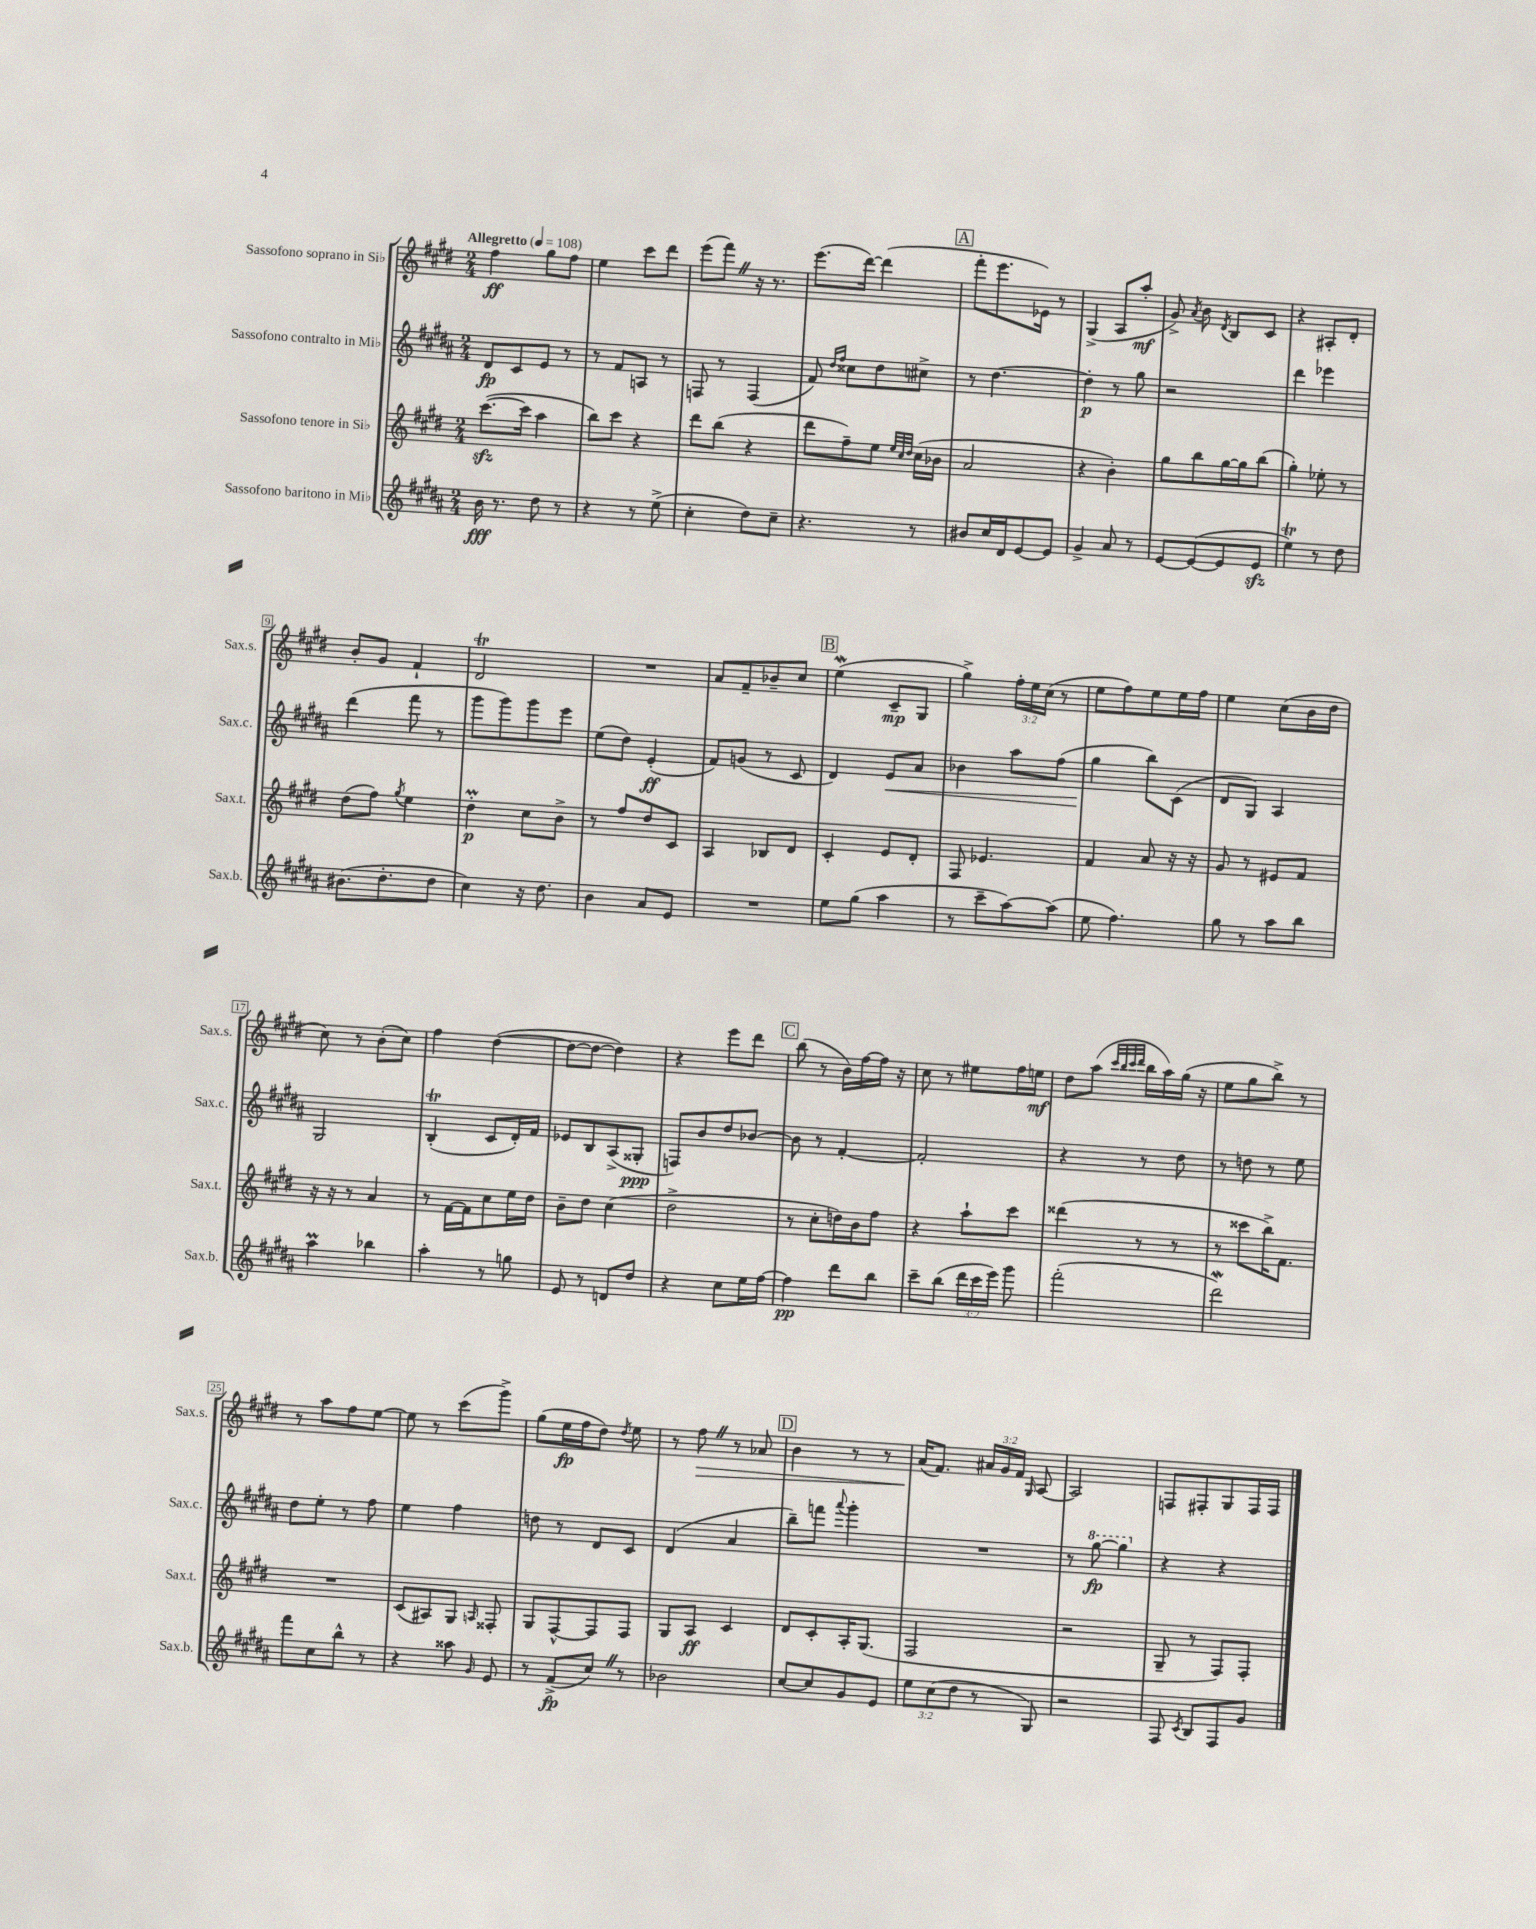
<<
\new StaffGroup <<
\new Staff = "s0" \with { instrumentName = "Sassofono soprano in Sib" shortInstrumentName = "Sax.s." } {
    \clef treble \key e \major \numericTimeSignature \time 2/4 \override Staff.TupletNumber.text = #tuplet-number::calc-fraction-text \tempo "Allegretto" 4 = 108
    \autoBeamOff fis''4\ff gis''8[ fis''8] |
    e''4 cis'''8[ dis'''8] |
    e'''8[( fis'''8]) \once \override BreathingSign.text = \markup { \musicglyph "scripts.caesura.straight" } \breathe r16 r8. |
    e'''8.[( dis'''16]~) dis'''4( |
    \mark \markup { \box "A" } fis'''8[-. e'''8. ees'16]) r8 |
    gis4->( a8[ a''8]-.\mf |
    gis'8->) \acciaccatura { a'8 } b'8 \acciaccatura { dis'8 } b8[ cis'8] |
    r4 ais8[-. dis'8]-. |
    b'8[-. gis'8] fis'4-! |
    dis'2\trill |
    R2 |
    a'8[ fis'8-- bes'8-- cis''8] |
    \mark \markup { \box "B" } e''4\mordent( cis'8[--\mp gis8] |
    gis''4->) \tuplet 3/2 { fis''16[-. e''16 cis''16]( } r8 |
    e''8[ fis''8) e''8 e''16 fis''16] |
    e''4 cis''8[( b'16 dis''16] |
    cis''8) r8 b'8[-.( cis''8]) |
    fis''4 dis''4~( |
    dis''8[~ dis''8]~ dis''4) |
    r4 e'''8[ dis'''8] |
    \mark \markup { \box "C" } b''8( r8 b'16[) fis''16~ fis''16] r16 |
    cis''8 r8 eis''8[ fis''16 e''16]\mf |
    dis''8[ a''8]( \grace { cis'''32[ b''32 cis'''32 dis'''32] } b''16[ a''16) gis''16]( r16 |
    e''8[ gis''8 b''8]->) r8 |
    r8 a''8[ fis''8 e''8]~ |
    e''8 r8 cis'''8[( gis'''8]->) |
    gis''8[( e''16\fp fis''16 dis''8]) \acciaccatura { dis''8 } e''8 |
    r8 fis''8\> \once \override BreathingSign.text = \markup { \musicglyph "scripts.caesura.straight" } \breathe r8 aes'8 |
    \mark \markup { \box "D" } b'4 r8 r8 |
    a'16[\!( fis'8.]) \tuplet 3/2 { ais'16[ gis'16 fis'16] } \grace { gis16 } a8~ |
    a2 |
    f8[ fis8-. gis8 fis16 fis16] \bar "|." |
}
\new Staff = "s1" \with { instrumentName = "Sassofono contralto in Mib" shortInstrumentName = "Sax.c." } {
    \clef treble \key b \major \numericTimeSignature \time 2/4
    \autoBeamOff dis'8[\fp cis'8 e'8] r8 |
    r8 fis'8[ a8] r8 |
    f8 r8 f4( |
    fis'8) \grace { dis''16[ fis''16] } cisis''8[ dis''8 cis''8]-> |
    \mark \markup { \box "A" } r8 dis''4.~ |
    dis''4-.\p r8 gis''8 |
    r2 |
    dis'''4 ees'''4 |
    dis'''4( fis'''8 r8 |
    gis'''8[ gis'''8) gis'''8 e'''8] |
    e''8[( dis''8]) e'4-.\ff( |
    fis'8[) g'8]( r8 cis'8 |
    \mark \markup { \box "B" } dis'4) e'8[\< ais'8] |
    bes'4 ais''8[ fis''8]( |
    gis''4\! b''8[) cis'8]( |
    dis'8[ gis8]) ais4 |
    gis2 |
    b4-.\trill( cis'8[ dis'16-.) fis'16] |
    ees'8[ b8 ais8->( gisis8]-.\ppp |
    f8[) b'8 dis''8 bes'8]~ |
    \mark \markup { \box "C" } bes'8 r8 fis'4~-. |
    fis'2-. |
    r4 r8 dis''8 |
    r8 d''8 r8 e''8 |
    dis''8[ e''8]-. r8 fis''8 |
    e''4 fis''4 |
    d''8 r8 dis'8[ cis'8] |
    dis'4( ais'4 |
    \mark \markup { \box "D" } b''8[--) f'''8] \appoggiatura { ais'''8 } gis'''4-. |
    R2 |
    r8 \ottava #1 gis'''8~\fp gis'''4 \ottava #0 |
    r4 r4 \bar "|." |
}
\new Staff = "s2" \with { instrumentName = "Sassofono tenore in Sib" shortInstrumentName = "Sax.t." } {
    \clef treble \key e \major \numericTimeSignature \time 2/4
    \autoBeamOff cis'''8.[~\sfz( cis'''16] a''4 |
    b''8[) cis'''8] r4 |
    dis'''8[ b''8]( r4 |
    dis'''8[ fis''8--) e''8] \grace { e''32[ cis''32 dis''32] } cis''16[( bes'16] |
    \mark \markup { \box "A" } a'2 |
    r4 b'4-.) |
    gis''8[ b''8 gis''16~ gis''16 b''8]( |
    gis''4-.) ees''8-. r8 |
    dis''8[( fis''8]) \acciaccatura { gis''8 } e''4 |
    dis''4-.\prall\p cis''8[ b'8]-> |
    r8 fis''8[ dis''8 cis'8] |
    a4 bes8[ dis'8] |
    \mark \markup { \box "B" } cis'4-. e'8[ dis'8]-. |
    fis8 ees'4. |
    fis'4 a'8 r16 r16 |
    gis'8 r8 eis'8[ fis'8] |
    r16 r16 r8 a'4 |
    r8 fis'16[~ fis'16 cis''8 e''16 dis''16] |
    b'8[-- dis''8] cis''4( |
    dis''2-> |
    \mark \markup { \box "C" } r8 cis''8[-. d''16) b'16 fis''8] |
    r4 a''8[-! cis'''8] |
    disis'''4( r8 r8 |
    r8 cisis'''8[ b''16->) fis'8.] |
    R2 |
    cis'8[( ais8) gis8] \grace { a16 } fisis8-. |
    gis8[ fis8~-^ fis8 fis8] |
    gis8[ a8]\ff cis'4 |
    \mark \markup { \box "D" } dis'8[ cis'8-. a16-. gis8.]( |
    fis2 |
    r2 |
    gis8-- r8 fis8[) fis8]-. \bar "|." |
}
\new Staff = "s3" \with { instrumentName = "Sassofono baritono in Mib" shortInstrumentName = "Sax.b." } {
    \clef treble \key b \major \numericTimeSignature \time 2/4 \override Staff.TupletNumber.text = #tuplet-number::calc-fraction-text
    \autoBeamOff b'16\fff r8. dis''8 r8 |
    r4 r8 e''8->( |
    cis''4-. dis''8[) cis''8]-- |
    r4. r8 |
    \mark \markup { \box "A" } bis'8[ cis''16 dis'16 e'8~ e'8] |
    gis'4-> ais'8 r8 |
    e'8[~ e'8~( e'8 e'8]\sfz |
    e''4\trill) r8 dis''8 |
    bis'8.[( dis''8.-. dis''8] |
    cis''4) r16 dis''8. |
    b'4 ais'8[ e'8] |
    R2 |
    \mark \markup { \box "B" } e''8[ gis''8]( ais''4 |
    r8 cis'''8[-- ais''8~) ais''8]( |
    e''8 fis''4.) |
    gis''8 r8 ais''8[ b''8] |
    ais''4\prall bes''4 |
    ais''4-. r8 g''8 |
    e'8 r8 d'8[ dis''8] |
    r4 cis''8[ e''16 fis''16]~ |
    \mark \markup { \box "C" } fis''4\pp dis'''8[ b''8] |
    cis'''8[-- b''8]( \tuplet 3/2 { dis'''16[ cis'''16 e'''16]) } gis'''8 |
    fis'''2-.( |
    dis'''2\mordent) |
    fis'''8[ cis''8 b''8]-^ r8 |
    r4 aisis''8 \grace { gis'16 } e'8 |
    r8 fis'8[->\fp( cis''8]) \once \override BreathingSign.text = \markup { \musicglyph "scripts.caesura.straight" } \breathe r8 |
    bes'2 |
    \mark \markup { \box "D" } cis''8[~ cis''8 gis'8 e'8] |
    \tuplet 3/2 { e''8[ cis''8( dis''8] } r8 gis8) |
    r2 |
    fis8 \acciaccatura { cis'8 } b8[ fis8 gis'8] \bar "|." |
}
>>
>>
\layout { \context { \Score \override BarNumber.stencil = #(make-stencil-boxer 0.1 0.3 ly:text-interface::print) } }
